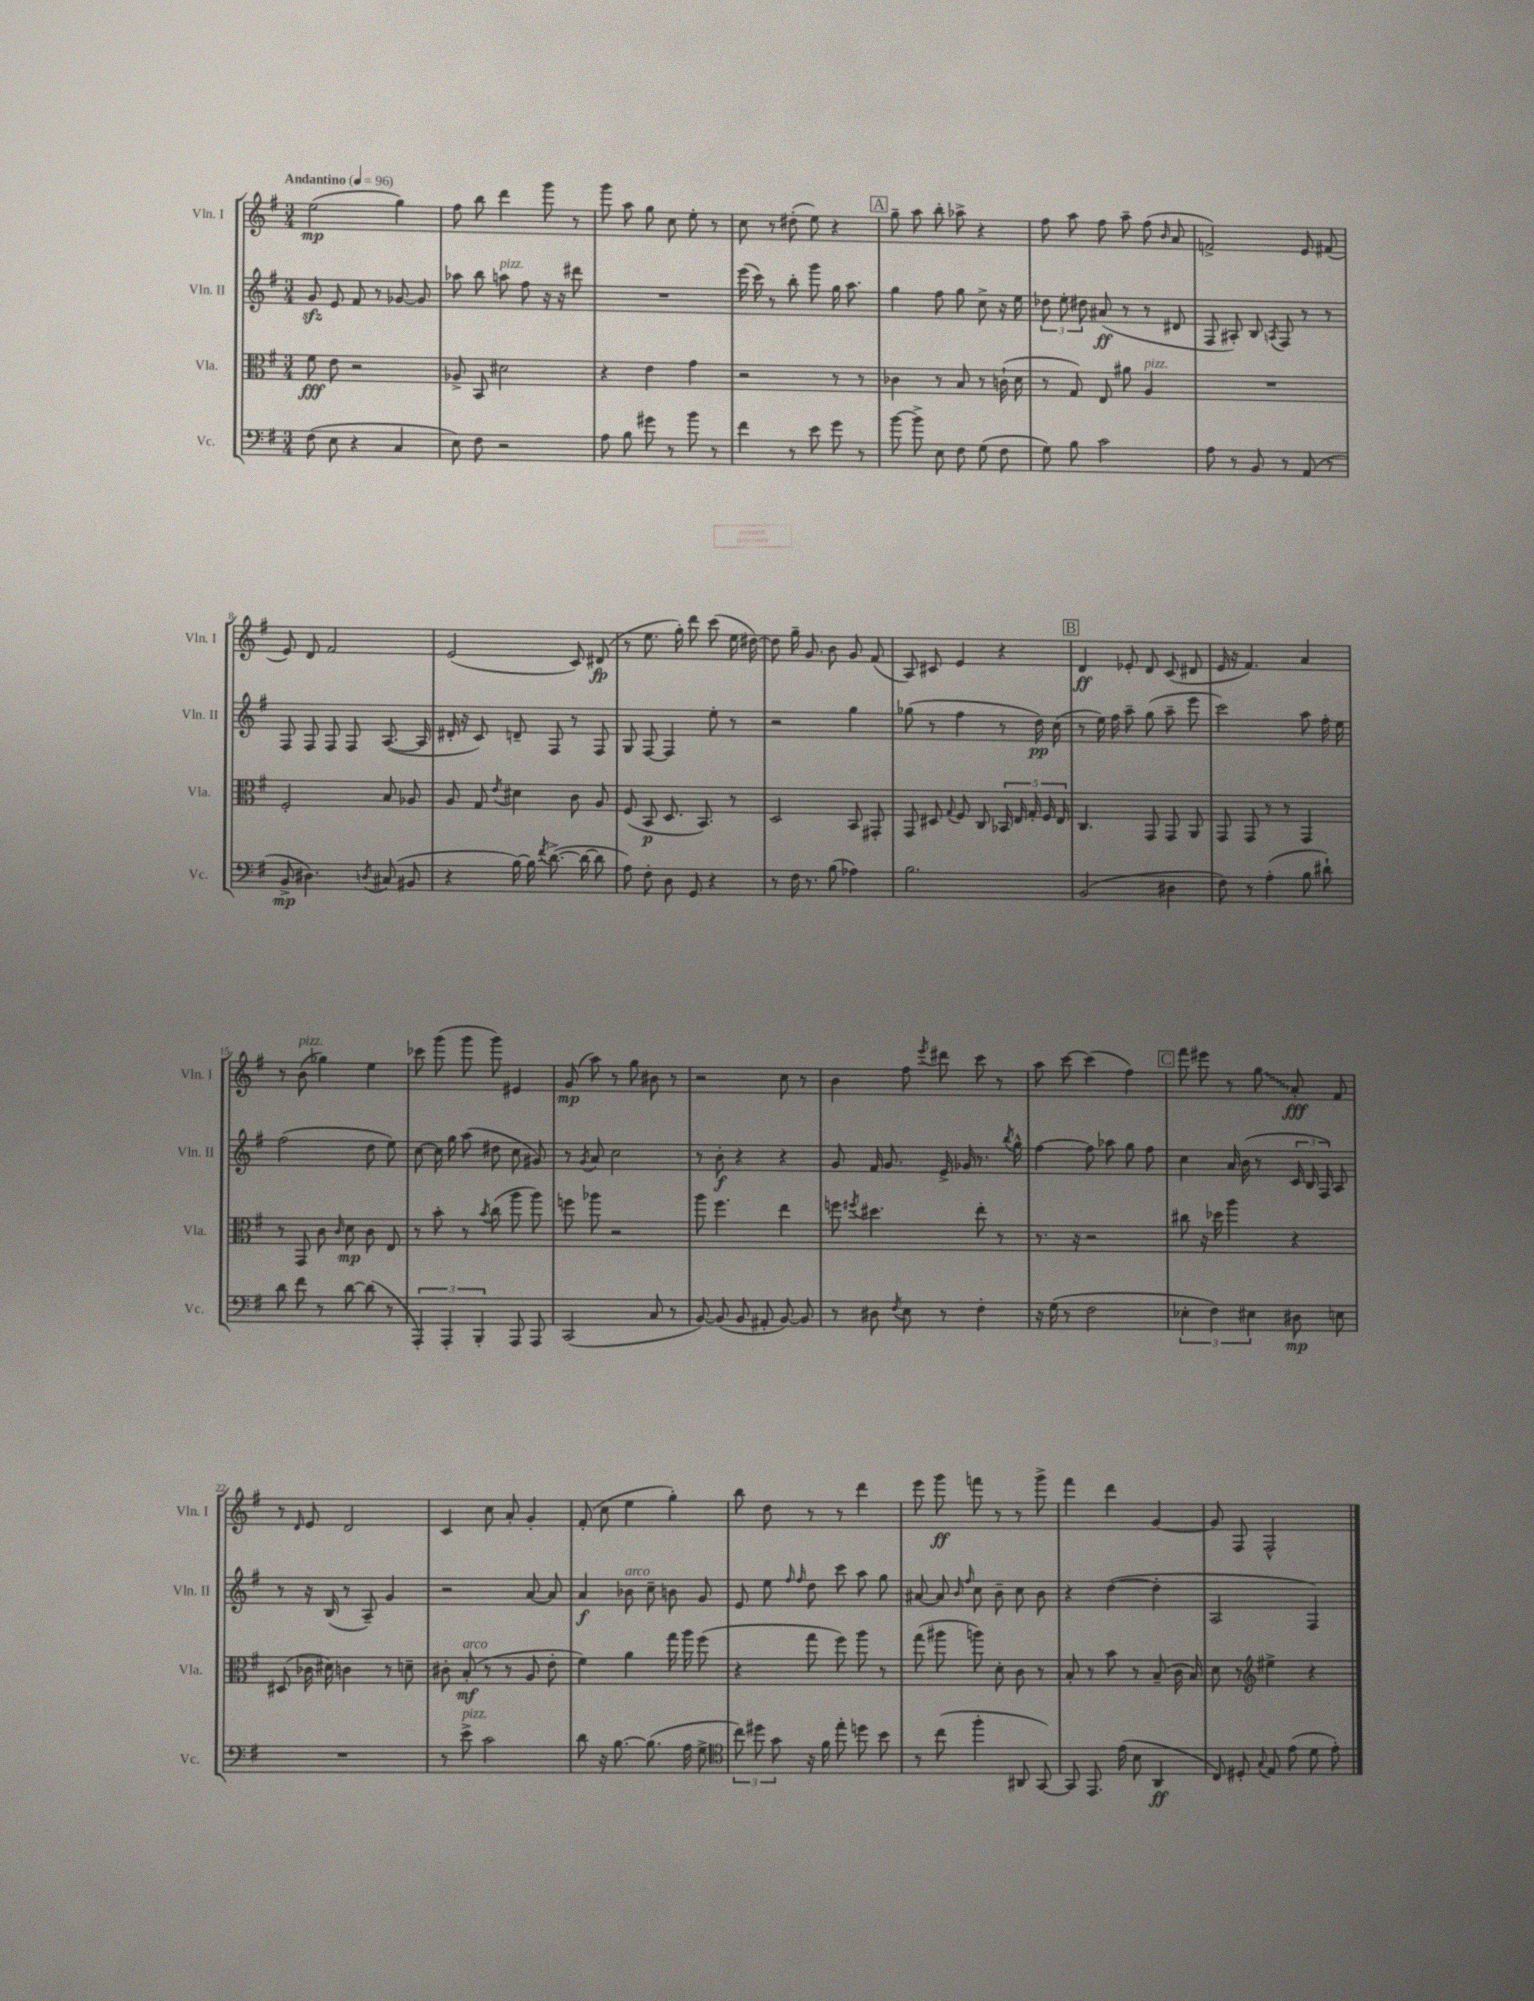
<<
\new StaffGroup <<
\new Staff = "s0" \with { instrumentName = "Vln. I" shortInstrumentName = "Vln. I" } {
    \clef treble \key g \major \numericTimeSignature \time 3/4 \tempo "Andantino" 4 = 96
    \autoBeamOff e''2\mp( g''4) |
    fis''8 b''8 d'''4 g'''8 r8 |
    g'''8 a''8 g''8 c''8 e''8-. r8 |
    c''8 r8 dis''8-.( e''8) r4 |
    \mark \markup { \box "A" } g''8-- a''8 b''8-. aes''8-> r4 |
    fis''8 a''8 fis''8 a''8-- fis''8( \grace { b'16 } a'8 |
    f'2->) e'8 fis'8( |
    e'8) d'8 fis'2 |
    e'2( c'8) dis'8\fp( |
    r8 e''8. g''16-.) d'''8 c'''8( e''16 dis''16~) |
    dis''8 g''16-- g'8. b'8 g'8 fis'8( |
    a8) cis'8 e'4 r4 |
    \mark \markup { \box "B" } d'4\ff ees'8-. d'8 c'8( dis'8 |
    e'16 r16 fis'4.) a'4 |
    r8 b'8^\markup { \italic "pizz." }( ges''4) e''4 |
    ces'''8 g'''8( g'''8 g'''8) eis'4 |
    g'8\mp( a''8) r8 g''8 bis'8 r8 |
    r2 c''8 r8 |
    b'4 fis''8 \acciaccatura { e'''8 } dis'''8 c'''8 r8 |
    a''8 c'''8~ c'''4( fis''4) |
    \mark \markup { \box "C" } fis'''8 eis'''8 r8 \once \override Glissando.style = #'zigzag g''8\glissando a'8-.\fff fis'8 |
    r8 \grace { d'16 } e'8 d'2 |
    c'4 c''8 a'8-. g'4-. |
    fis'8-.( c''8 e''4 g''4-.) |
    b''8 d''8 r8 r8 d'''4 |
    e'''8 g'''8\ff f'''8 r8 r8 g'''8-> |
    fis'''4 d'''4 g'4~ |
    g'8 fis8 fis2-^ \bar "|." |
}
\new Staff = "s1" \with { instrumentName = "Vln. II" shortInstrumentName = "Vln. II" } {
    \clef treble \key g \major \numericTimeSignature \time 3/4
    \autoBeamOff g'8\sfz e'8 fis'8 r8 ges'8~ ges'8 |
    aes''8 b''8 a''8^\markup { \italic "pizz." } fis''8 r16 r16 dis'''8 |
    R2. |
    e'''16( c'''16) r8 b''8-. g'''8 g''16 a''8. |
    \mark \markup { \box "A" } g''4 fis''8 g''8 c''8-> r16 e''16 |
    \tuplet 3/2 { des''8 e''8-. dis''8 } ais'8\ff( r8 r8 dis'8 |
    fis8 ais8-.) b8 \acciaccatura { a8 } fis8 r8 r8 |
    fis8 fis8 fis8 fis8 a8.~( a16 |
    dis'16-. r16 c'8) d'8-- fis8 r8 fis8 |
    g8 fis8~ fis4 e''8-. r8 |
    r2 g''4 |
    ges''8( r8 fis''4 r8 d''16\pp) c''16( |
    \mark \markup { \box "B" } r8 e''16) fis''16 a''8-- g''8( a''8-- e'''8 |
    c'''2) a''8 fis''16-. e''16 |
    fis''2( d''8 e''8) |
    c''8~ c''16 g''16 a''8( dis''8 c''8 gis'8) |
    r8 \acciaccatura { g'8 } a'8 c''2 |
    r8 b'8-.\f r4 r4 |
    g'8 fis'16 g'8. e'16-> ges'16 r8. \acciaccatura { b''8 } g''16-^ |
    fis''4~ fis''8 aes''8 g''8 fis''8 |
    \mark \markup { \box "C" } c''4 a'16 b'16( r8 \tuplet 3/2 { c'16 b16 fis16) } a8 |
    r8 r16 b16( r8 a8--) g'4 |
    r2 a'8~ a'8 |
    a'4\f bes'8^\markup { \italic "arco" } c''8-- b'8 g'8 |
    e'8 e''8 \grace { fis''16 fis''16 } d''8 c'''8 a''8 g''8 |
    ais'8~ ais'8 \grace { b'16 fis''16 } c''8 b'8-- c''8 b'8 |
    r4 d''4~( d''4-. |
    a2 fis4) \bar "|." |
}
\new Staff = "s2" \with { instrumentName = "Vla." shortInstrumentName = "Vla." } {
    \clef alto \key g \major \numericTimeSignature \time 3/4
    \autoBeamOff fis'8\fff e'8 r2 |
    aes8-> b,8 dis'2 |
    r4 e'4 g'4 |
    r2 r8 r8 |
    \mark \markup { \box "A" } ces'4 r8 b8 r8 c'16-!( d'16 |
    r8 g8) e8 ais'8 a4^\markup { \italic "pizz." } |
    R2. |
    fis2-. b8 aes8 |
    a8 g8 \acciaccatura { e'8 } dis'4 c'8 a8 |
    fis8( b,8\p d8. b,8.) r8 |
    d2 b,8 gis,8-. |
    g,8 dis8 \appoggiatura { g8 } fis8 c8 \tuplet 5/4 { bes,16 e16 g16-. fis16 e16 } |
    \mark \markup { \box "B" } c4. g,8 g,8 a,8 |
    g,8 g,8 r8 r8 g,4 |
    r8 g,8 c'8 \grace { c'16 } d'8\mp c'8 e8 |
    r8 b'8-. r8 \acciaccatura { b'8 } c''8( a''8 a''8) |
    f''8 aes''8 r2 |
    a''8 fis''4. e''4 |
    f''8 \acciaccatura { fis''8 } dis''4. e''8-. r8 |
    r8. r16 r2 |
    \mark \markup { \box "C" } cis''8 r16 des''16 a''4 r4 |
    dis8( ces'16 dis'16) c'4 r8 d'8-- |
    cis'8-. b8-.\mf^\markup { \italic "arco" }( r8 r8 a8 e'8-. |
    fis'4) a'4 g''16 a''16 fis''8( |
    r4 g''8 fis''8) a''8 r8 |
    g''8( ais''8 a''8) d'8-. c'8 r8 |
    b8-. r8 b'8 r8 b8--( c'16 b16) |
    d'8 r8 \clef treble eis''4-> r4 \bar "|." |
}
\new Staff = "s3" \with { instrumentName = "Vc." shortInstrumentName = "Vc." } {
    \clef bass \key g \major \numericTimeSignature \time 3/4
    \autoBeamOff fis8( e8 r4 c4 |
    e8) fis8 r2 |
    a8 b8 gis'8 r8 b'8 r8 |
    fis'4 r8 e'8 g'8 r8 |
    \mark \markup { \box "A" } b'8~ b'8-> e8 fis8 g8( fis8 |
    g8) b8 c'2 |
    a8 r8 b,8 r8 a,8( r8 |
    b,8->\mp dis4.) \acciaccatura { d8 } cis8( bis,8 |
    r4 b16~) b16 \acciaccatura { fis'8 } d'8.~->( d'16~ d'8 |
    a8) fis8-. d8 g,8 r4 |
    r8 fis16 r8. b8( aes4) |
    b2. |
    \mark \markup { \box "B" } b,2( dis4 |
    fis8) r8 a4-.( b8 dis'8-!) |
    d'8 fis'8 r8 d'8~ d'8( r8 |
    \tuplet 3/2 { a,,4-.) a,,4-. b,,4-. } a,,8 a,,8 |
    c,2( c8 r8 |
    b,8~) b,8( b,8 ais,8-. b,8~) b,8 |
    r8 dis8 \acciaccatura { fis8 } e8 r8 fis4-. |
    r16 g16( r8 fis2 |
    \mark \markup { \box "C" } \tuplet 3/2 { ees4-. fis4) eis4 } dis8\mp e8 |
    R2. |
    r8 e'8->^\markup { \italic "pizz." } c'2 |
    d'8 r16 b8.~ b8.( a16 g8-> |
    \clef tenor \tuplet 3/2 { c''8) dis''8 g'8 } r16 fis'16 e''8-. d''8 b'8 |
    r8 c''8( fis''4-. ais,8 g,8~) |
    g,8 e,8. e'16( b8 a,4\ff |
    c8) dis8-. \appoggiatura { g8 } e8 e'8( d'8 e'8-.) \bar "|." |
}
>>
>>
